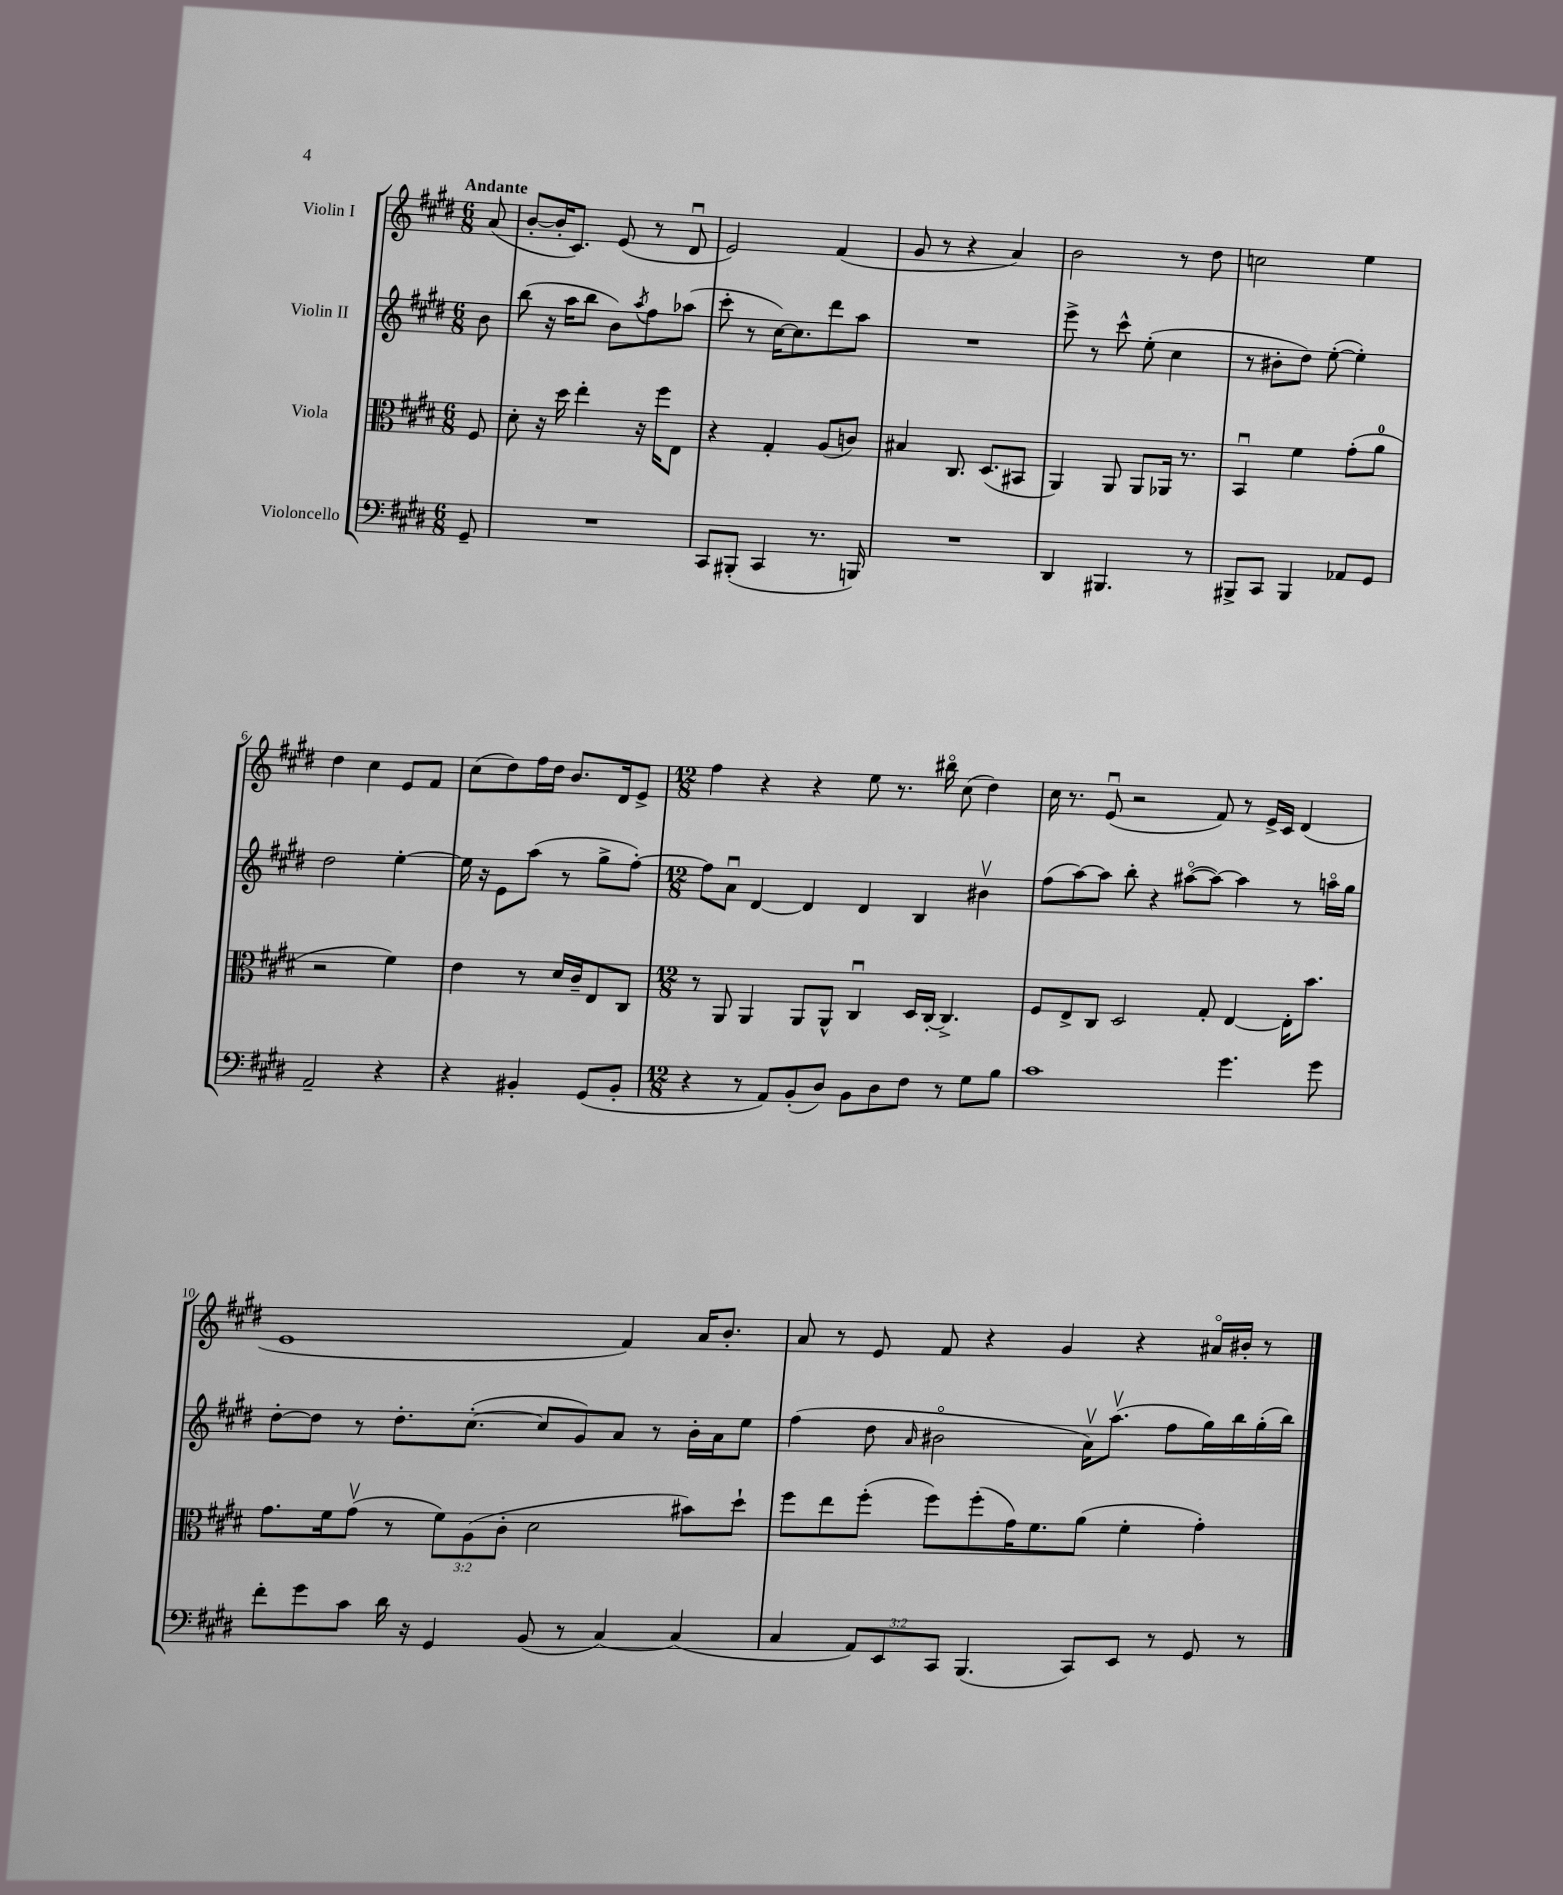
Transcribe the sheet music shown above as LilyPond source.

<<
\new StaffGroup <<
\new Staff = "s0" \with { instrumentName = "Violin I" } {
    \clef treble \key e \major \numericTimeSignature \time 6/8 \partial 8 \tempo "Andante"
    a'8( |
    b'8~-. b'16-. cis'8.) e'8( r8 dis'8\downbow |
    e'2) fis'4( |
    gis'8 r8 r4 a'4) |
    b'2 r8 dis''8 |
    c''2 e''4 |
    dis''4 cis''4 e'8 fis'8 |
    cis''8( dis''8) fis''16 dis''16 b'8. dis'16 e'8-> |
    \numericTimeSignature \time 12/8 fis''4 r4 r4 e''8 r8. bis''16\flageolet cis''8( dis''4) |
    cis''16 r8. e'8\downbow( r2 fis'8) r8 e'16-> cis'16 dis'4( |
    e'1 fis'4) a'16 b'8.-. |
    a'8 r8 e'8 fis'8 r4 gis'4 r4 ais'16\flageolet bis'16-. r8 \bar "|." |
}
\new Staff = "s1" \with { instrumentName = "Violin II" } {
    \clef treble \key e \major \numericTimeSignature \time 6/8 \partial 8
    b'8 |
    b''8( r16 a''16 b''8 b'8) \acciaccatura { a''8 } fis''8 aes''8( |
    cis'''8-. r8 cis''16~) cis''8. dis'''8 a''8 |
    R2. |
    e'''8-> r8 cis'''8-^ e''8-.( cis''4 |
    r8 bis'8-. dis''8) e''8~-.( e''4-.) |
    dis''2 e''4~-. |
    e''16 r16 e'8 a''8( r8 gis''8-> fis''8~-.) |
    \numericTimeSignature \time 12/8 fis''8 a'8\downbow dis'4~ dis'4 dis'4 b4 bis'4\upbow |
    fis''8( a''8~) a''8 b''8-. r4 ais''8~\flageolet( ais''8~) ais''4 r8 a''16\flageolet gis''16 |
    dis''8~-. dis''8 r8 dis''8.-. cis''8.~-.( cis''8 gis'8) a'8 r8 b'16-. a'16 e''8 |
    fis''4( dis''8 \grace { a'16 } bis'2\flageolet a'16\upbow) a''8.\upbow( fis''8 gis''16) b''16 gis''16-.( b''16) \bar "|." |
}
\new Staff = "s2" \with { instrumentName = "Viola" } {
    \clef alto \key e \major \numericTimeSignature \time 6/8 \override Staff.TupletNumber.text = #tuplet-number::calc-fraction-text \partial 8
    fis8 |
    dis'8-. r16 dis''16 e''4-. r16 fis''16 e8 |
    r4 gis4-. a8( c'8) |
    bis4 cis8. dis8.( bis,8 |
    a,4) a,8 a,8 aes,16 r8. |
    b,4\downbow fis'4 gis'8-.( a'8-0 |
    r2 fis'4) |
    e'4 r8 dis'16 cis'16-- e8 cis8 |
    \numericTimeSignature \time 12/8 r8 a,8 a,4 a,8 a,8-^ cis4\downbow dis16 cis16~-. cis4.-> |
    fis8 e8-> cis8 dis2 gis8-. e4~ e16-. b'8. |
    gis'8. fis'16 gis'8\upbow( r8 \tuplet 3/2 { fis'8) a8( cis'8-. } dis'2 bis'8) dis''8-! |
    fis''8 e''8 fis''8-.( fis''8) fis''8-.( gis'16) fis'8. a'8( fis'4-. gis'4-.) \bar "|." |
}
\new Staff = "s3" \with { instrumentName = "Violoncello" } {
    \clef bass \key e \major \numericTimeSignature \time 6/8 \override Staff.TupletNumber.text = #tuplet-number::calc-fraction-text \partial 8
    gis,8-- |
    R2. |
    cis,8 bis,,8-.( cis,4 r8. b,,16) |
    R2. |
    dis,4 bis,,4. r8 |
    bis,,8-> cis,8 bis,,4 aes,8 gis,8 |
    a,2-- r4 |
    r4 bis,4-. gis,8( bis,8-. |
    \numericTimeSignature \time 12/8 r4 r8 a,8) b,8-.( dis8) b,8 dis8 fis8 r8 gis8 b8 |
    cis'1 gis'4. gis'8 |
    fis'8-. gis'8 cis'8 dis'16 r16 gis,4 b,8( r8 cis4~) cis4( |
    cis4 \tuplet 3/2 { a,8) e,8 cis,8 } b,,4.( cis,8) e,8 r8 gis,8 r8 \bar "|." |
}
>>
>>
